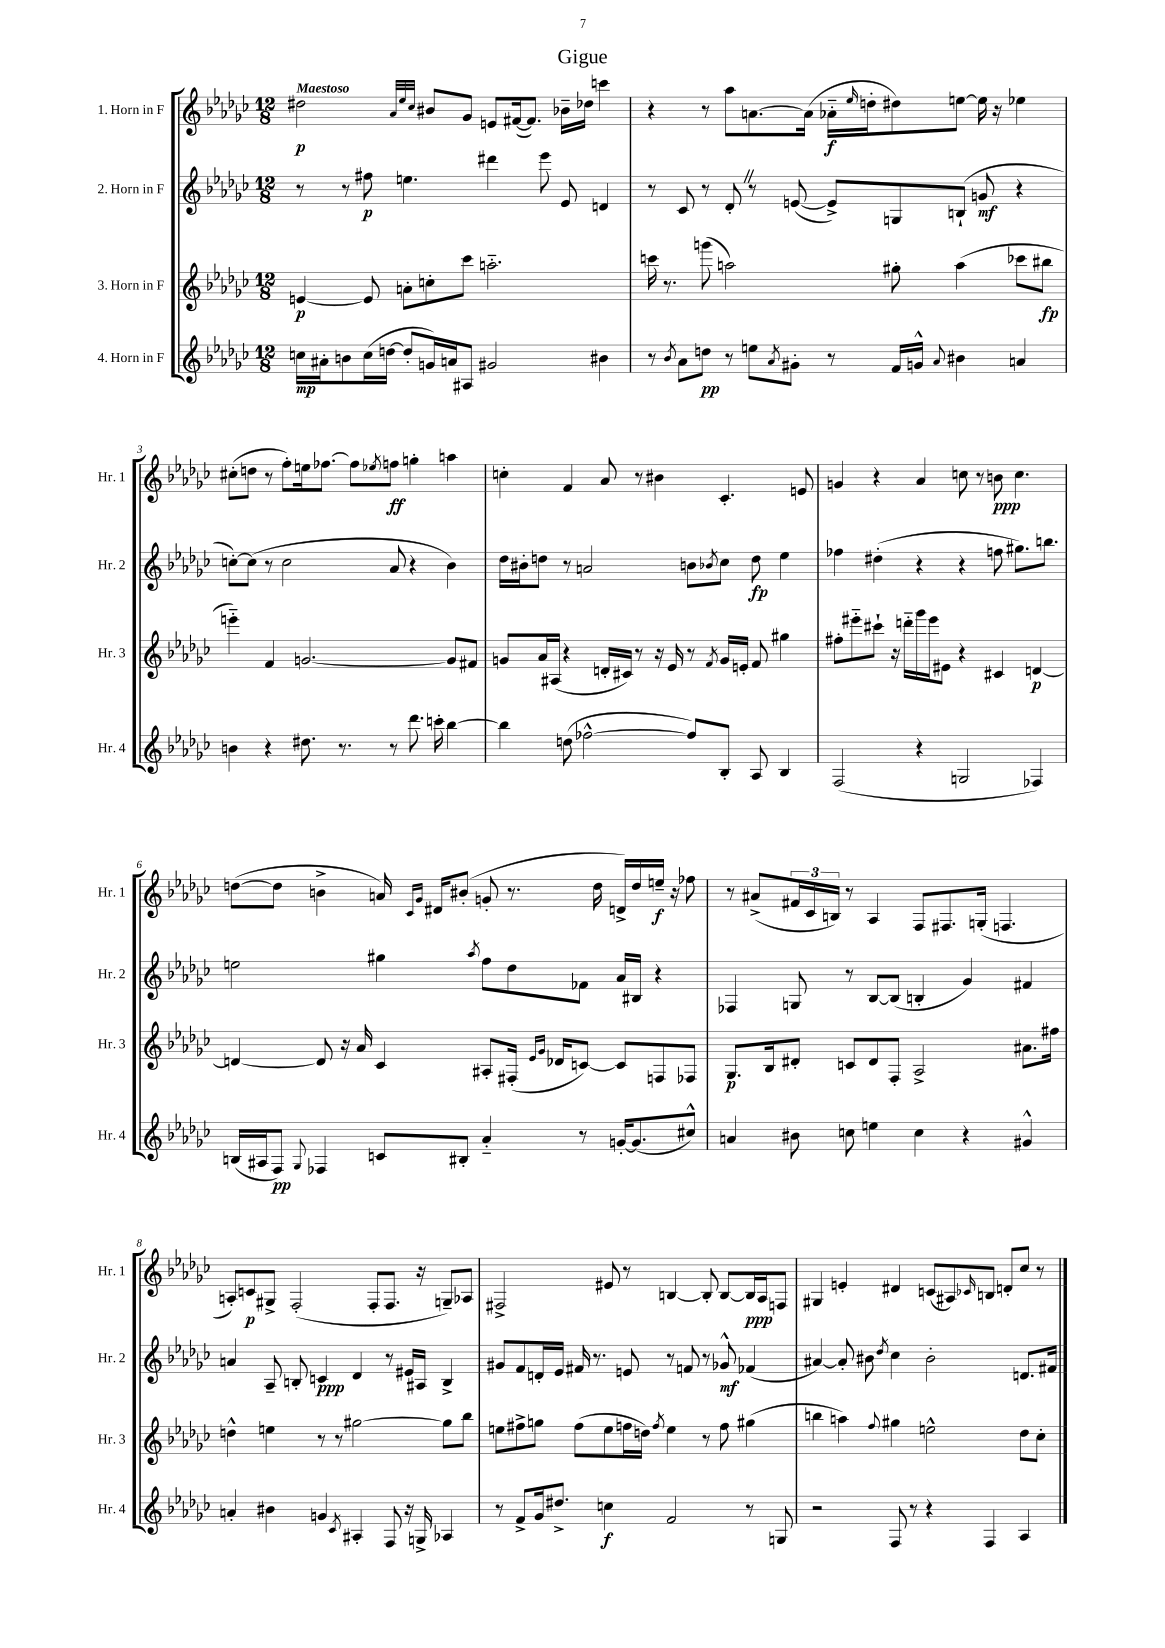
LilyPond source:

\header { title = "Gigue" }
<<
\new StaffGroup <<
\new Staff = "s0" \with { instrumentName = "1. Horn in F" shortInstrumentName = "Hr. 1" } {
    \clef treble \key ges \major \numericTimeSignature \time 12/8 \tempo "Maestoso"
    dis''2\p \grace { aes'32 ees''32 ces''32 } bis'8 ges'8 e'8 fis'16~( fis'8.) bes'16-- des''16 c'''4 |
    r4 r8 aes''8 a'8.~ a'16( aes'16-_\f \grace { ees''16 } d''16-. dis''8) e''8~ e''16 r16 ees''4 |
    cis''8-.( d''8 r8 f''8-.) e''16 fes''8.~ fes''8 \acciaccatura { ees''8 } f''8\ff g''4-. a''4 |
    c''4-. f'4 aes'8 r8 bis'4 ces'4.-. e'8 |
    g'4 r4 aes'4 c''8 r8 b'8\ppp c''4. |
    d''8~( d''8 b'4-> a'16) \grace { ces'16 ges'16 } dis'16 bis'8-.( g'8-. r8. d''16 d'16->) d''16 e''16--\f r16 fes''8 |
    r8 ais'8->( \tuplet 3/2 { fis'16 ces'16 b16) } r8 aes4 f8 fis8. g16-.( f4. |
    a8-.) c'8\p gis8-> f2-.( f8-. f8. r16 g8--) aes8 |
    fis2-> eis'8 r8 b4~ b8-. b8~ b16\ppp aes16 f8 |
    gis4 e'4-. dis'4 c'8( ais8) \grace { ces'16 } b8 d'8-. ces''8 r8 \bar "|." |
}
\new Staff = "s1" \with { instrumentName = "2. Horn in F" shortInstrumentName = "Hr. 2" } {
    \clef treble \key ges \major \numericTimeSignature \time 12/8
    r8 r8 fis''8\p e''4. dis'''4 ees'''8 ees'8 d'4 |
    r8 ces'8 r8 des'8-. \once \override BreathingSign.text = \markup { \musicglyph "scripts.caesura.straight" } \breathe r8 e'8~( e'8->) g8 b8-!( g'8\mf r4 |
    c''8~-.) c''8( r8 c''2 aes'8 r4 bes'4) |
    des''16 bis'16-. d''8 r8 a'2 b'8 \acciaccatura { bes'8 } ces''8 d''8\fp ees''4 |
    fes''4 dis''4-.( r4 r4 f''8 gis''8.) b''8. |
    e''2 gis''4 \acciaccatura { aes''8 } f''8 des''8 fes'8 aes'16 bis16 r4 |
    fes4 g8 r8 bes8~ bes8( b4-. ges'4) fis'4 |
    a'4 aes8-- b8-. c'4\ppp des'4 r8 eis'16 ais16 b4-> |
    gis'8 f'8 d'16-. ees'16 fis'16 r8. e'8 r8 f'8 r8 ges'8-^\mf fes'4( |
    ais'4~) ais'8-. bis'8 \acciaccatura { des''8 } ces''4 bis'2-. d'8. fis'16 \bar "|." |
}
\new Staff = "s2" \with { instrumentName = "3. Horn in F" shortInstrumentName = "Hr. 3" } {
    \clef treble \key ges \major \numericTimeSignature \time 12/8
    e'4~\p e'8 a'8-. c''8-. ces'''8 a''2.-_ |
    c'''16 r8. g'''8( a''2) gis''8-. a''4( ces'''8 bis''8\fp |
    e'''4-_) f'4 g'2.~ g'8 fis'8 |
    g'8 aes'16 ais16( r4 d'16-. cis'16) r8 r16 ees'16 r8 \acciaccatura { f'8 } g'16 e'16-. f'8 gis''4 |
    fis''8-. eis'''8-_ cis'''8-! r16 d'''16-_ ges'''16 eis'''16 eis'8 r4 cis'4 d'4~\p |
    d'4~ d'8 r16 aes'16 ces'4 ais8-. fis16-.( \grace { ees'16 ges'16 } des'16 c'8~) c'8 f8 fes8 |
    ges8.\p bes16 dis'8-. c'8 dis'8 f8-. aes2-> ais'8. fis''16 |
    d''4-^ e''4 r8 r8 gis''2~ gis''8 bes''8 |
    e''8 fis''8-> g''8 fis''8( e''8 f''16 d''16) \acciaccatura { f''8 } e''4 r8 f''8 gis''4( |
    b''4 a''4) \appoggiatura { f''8 } gis''4 e''2-^ des''8 ces''8-. \bar "|." |
}
\new Staff = "s3" \with { instrumentName = "4. Horn in F" shortInstrumentName = "Hr. 4" } {
    \clef treble \key ges \major \numericTimeSignature \time 12/8
    c''16\mp ais'16-. b'8 c''16( d''16~ d''8-. g'16) a'16 ais8 gis'2 bis'4 |
    r8 \acciaccatura { bes'8 } aes'8 d''8\pp r8 e''8 \acciaccatura { aes'8 } gis'8-. r8 f'16 g'16-^ \appoggiatura { aes'8 } bis'4 a'4 |
    b'4 r4 dis''8. r8. r8 des'''8. c'''16-. bes''4~ |
    bes''4 d''8( fes''2~-^ fes''8) bes8-. aes8 bes4 |
    f2( r4 g2 fes4) |
    b16( ais16 f8\pp) \appoggiatura { ges8 } fes4 c'8 bis8-. aes'4-_ r8 g'16~-. g'8.( cis''8-^) |
    a'4 bis'8 c''8 e''4 c''4 r4 gis'4-^ |
    a'4-. bis'4 g'4 \acciaccatura { ces'8 } ais4-. f8 r16 g16-> aes4 |
    r8 f'8-> ges'16 dis''8.-> c''4\f f'2 r8 g8 |
    r2 f8 r8 r4 f4 aes4 \bar "|." |
}
>>
>>
